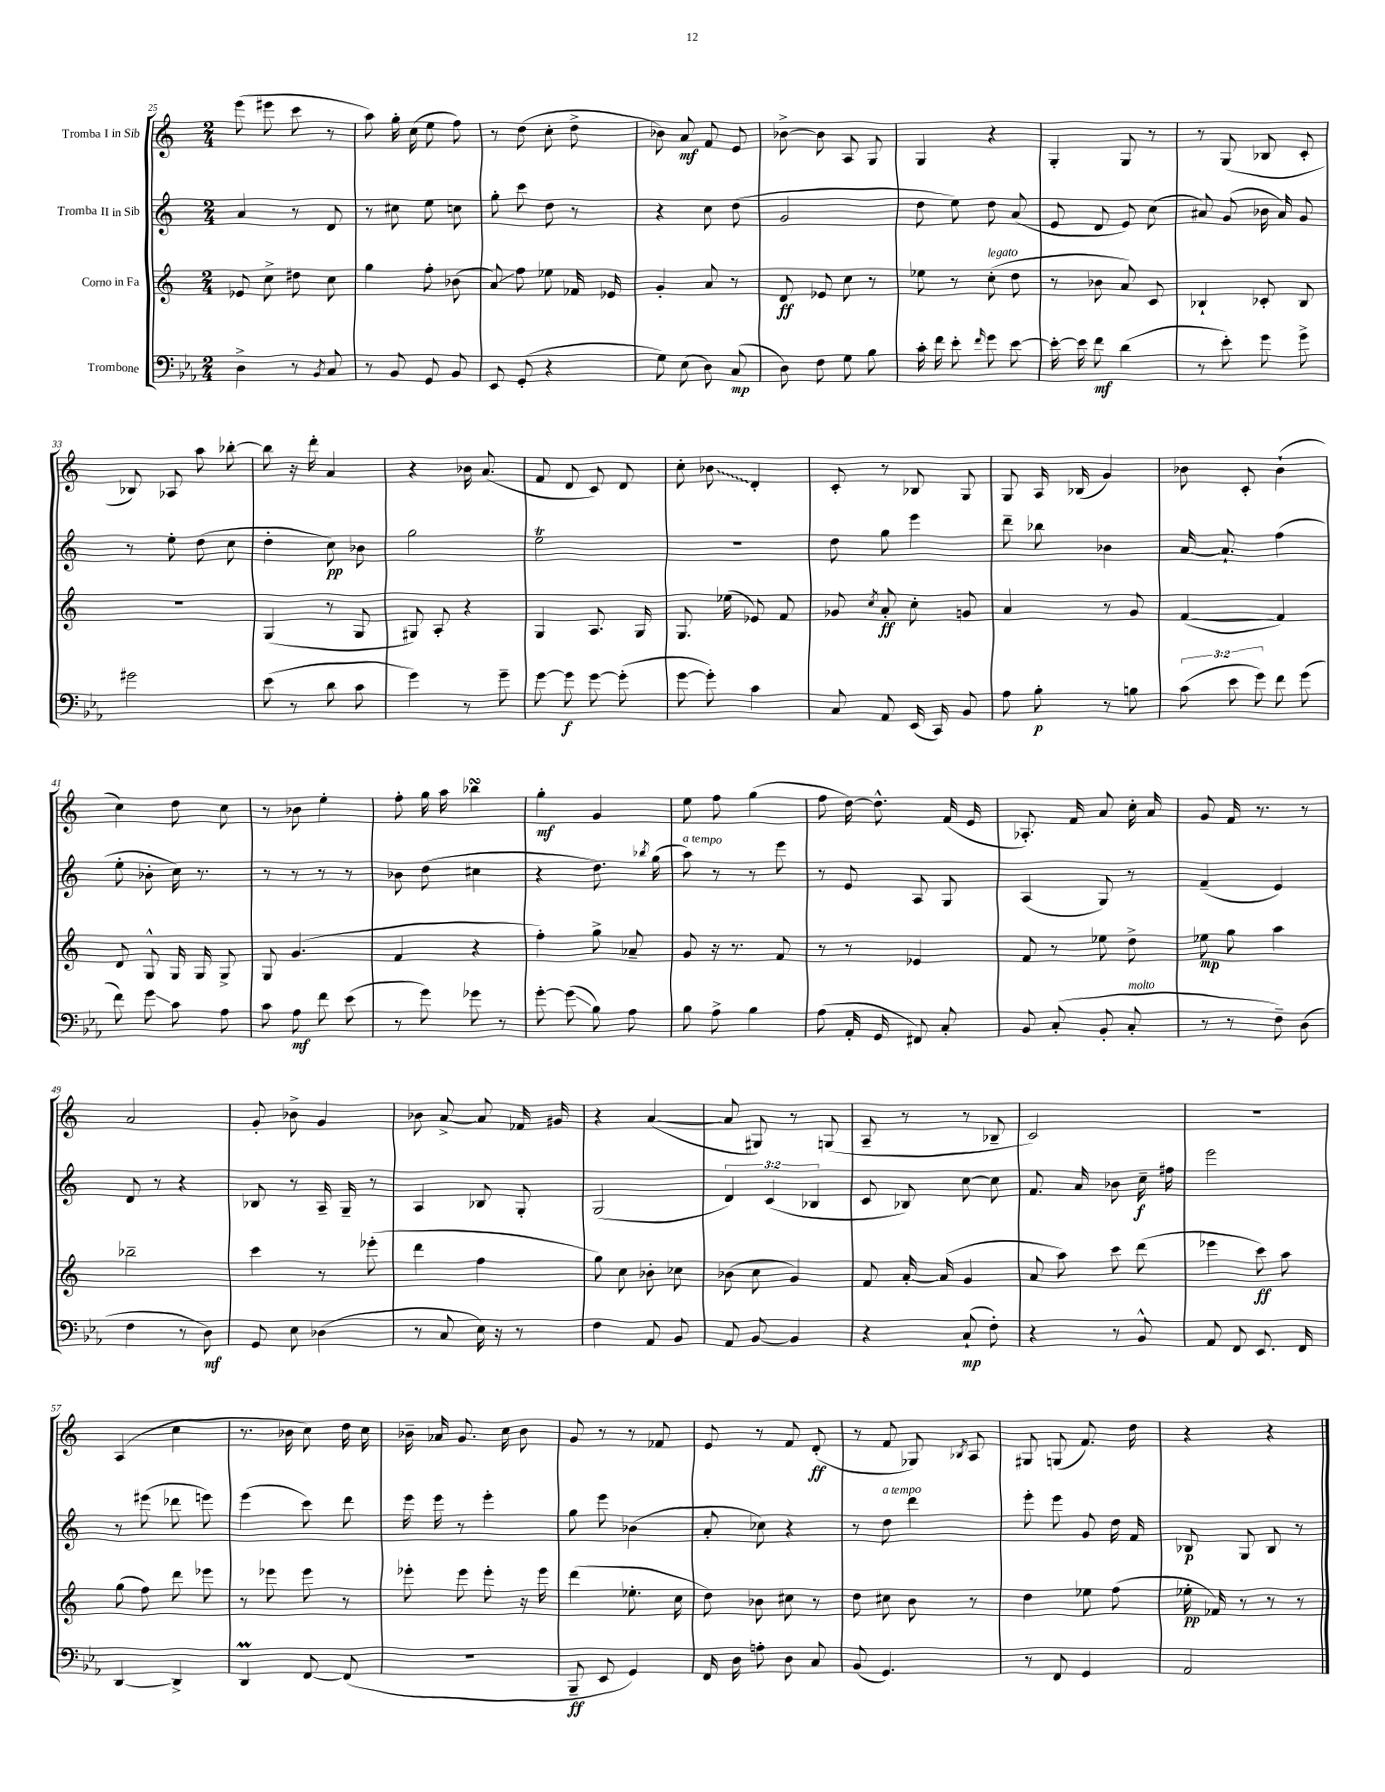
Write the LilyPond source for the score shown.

<<
\new StaffGroup <<
\new Staff = "s0" \with { instrumentName = "Tromba I in Sib" } {
    \clef treble \key c \major \numericTimeSignature \time 2/4
    \autoBeamOff e'''8( eis'''8 c'''8 r8 |
    a''8) g''16-. c''16( e''8 f''8) |
    r8 d''8( c''8-. d''8-> |
    bes'8) a'8\mf f'8 e'8 |
    bes'8~-> bes'8 a8 g8 |
    g4 r4 |
    g4-. g8 r8 |
    r8 g8( bes8 c'8-. |
    bes8) aes8 a''8 bes''8~-. |
    bes''8 r16 d'''16-. a'4 |
    r4 bes'16 a'8.( |
    f'8 d'8 c'8) d'8 |
    c''8-. \once \override Glissando.style = #'zigzag bes'8\glissando d'4-. |
    c'8-. r8 bes8 g8 |
    g8 a16 bes16( g'4) |
    bes'8 c'8-. bes'4-!( |
    c''4) d''8 c''8 |
    r8 bes'8 e''4-. |
    f''8-. g''16 a''16 bes''4\turn |
    g''4-.\mf g'4 |
    e''8 f''8 g''4( |
    f''8 d''16~) d''8.-^ f'16( e'16 |
    aes8.-.) f'16 a'8 c''16-. a'16 |
    g'8 f'16 r8. r8 |
    a'2 |
    g'8-. bes'8-> g'4 |
    bes'8 a'8~-> a'8 fes'16 gis'16 |
    r4 a'4~( |
    a'8 gis8) r8 g8( |
    a8-- r8 r8 bes8-- |
    c'2) |
    r2 |
    a4( c''4 |
    r8. bes'16 c''8) d''16 c''16 |
    bes'16-- aes'16 g'8. c''16 bes'8 |
    g'8 r8 r8 fes'8 |
    e'8 r8 f'8 d'8-.\ff( |
    r8 f'8 ges8) \acciaccatura { bes8 } a8 |
    gis8 g8( f'8.) d''16 |
    r4 r4 \bar "|." |
}
\new Staff = "s1" \with { instrumentName = "Tromba II in Sib" } {
    \clef treble \key c \major \numericTimeSignature \time 2/4 \override Staff.TupletNumber.text = #tuplet-number::calc-fraction-text
    \autoBeamOff a'4 r8 d'8 |
    r8 cis''8 e''8 c''8 |
    g''8-. c'''8 d''8 r8 |
    r4 c''8 d''8( |
    g'2 |
    d''8 e''8) d''8 a'8( |
    e'8 d'8 e'8) c''8( |
    ais'8) g'8( bes'16 ais'16) g'8 |
    r8 e''8-. d''8( c''8 |
    d''4-. c''8\pp) bes'8 |
    g''2 |
    e''2\trill |
    R2 |
    d''8 g''8 e'''4 |
    d'''8-- bes''8 bes'4 |
    a'16~ a'8.-! f''4( |
    e''8-. bes'8-. c''16) r8. |
    r8 r8 r8 r8 |
    bes'8 d''8( cis''4 |
    r4 d''8.) \acciaccatura { bes''8 } g''16( |
    a''8^\markup { \italic "a tempo" }) r8 r8 e'''8 |
    r8 e'8 a8 g8 |
    a4( g8) r8 |
    f'4--( e'4) |
    d'8 r8 r4 |
    bes8 r8 a16-- g16-- r8 |
    a4 bes8 g8-. |
    g2( |
    \tuplet 3/2 { d'4) c'4( bes4 } |
    c'8 bes8) c''8~ c''8 |
    f'8. a'16 bes'8 c''16--\f fis''16 |
    e'''2 |
    r8 eis'''8( des'''8 e'''8) |
    e'''4( c'''8) d'''8 |
    e'''16 e'''16 r8 e'''4-. |
    g''8 e'''8 bes'4( |
    a'8-. ces''8) r4 |
    r8 d''8^\markup { \italic "a tempo" } d'''4 |
    e'''8-. e'''8 g'8 d''16 f'16 |
    bes8\p g8 bes8 r8 \bar "|." |
}
\new Staff = "s2" \with { instrumentName = "Corno in Fa" } {
    \clef treble \key c \major \numericTimeSignature \time 2/4
    \autoBeamOff ees'8 c''8-> dis''8 c''8 |
    g''4 f''8-. bes'8( |
    a'8\glissando) f''8 ees''8 fes'16 ees'16 |
    g'4-. a'8 r8 |
    d'8\ff ees'8 c''8 r8 |
    ees''8 r8 c''8-.^\markup { \italic "legato" }( d''8 |
    r8 bes'8 a'8) c'8 |
    bes4-! ces'8-. bes8 |
    r2 |
    g4( r8 g8 |
    gis8) a8-. r4 |
    g4 a8. g16 |
    g8. ees''16( ees'8) f'8 |
    ges'8 \acciaccatura { c''8 } a'8-.\ff c''8-. g'8 |
    a'4 r8 g'8 |
    f'4~( f'4) |
    d'8 g8-^ g16 g16 g8-> |
    g8 g'4.( |
    f'4 r4 |
    f''4-.) g''8-> aes'8-- |
    g'8 r16 r8. f'8 |
    r8 r8 ees'4 |
    f'8 r8 ees''8 d''8-> |
    ees''8\mp g''8 a''4 |
    bes''2-- |
    c'''4 r8 ees'''8-.( |
    d'''4 f''4 |
    g''8) c''8 bes'8-. ces''8 |
    bes'8( c''8 g'4) |
    f'8 a'16~-. a'16( g'4 |
    a'8 a''8) c'''8 d'''8( |
    ees'''4 c'''8\ff) a''8 |
    g''8( f''8) d'''8 ees'''8 |
    r8 ees'''8 ees'''8 r8 |
    ees'''8-. ees'''8 ees'''8-. r16 ees'''16 |
    d'''4( ees''8.-. c''16 |
    d''8) bes'8 cis''8 r8 |
    d''8 cis''8 b'8 r8 |
    d''4 ees''8 f''8( |
    ees''16-.\pp fes'16) r8 r8 r8 \bar "|." |
}
\new Staff = "s3" \with { instrumentName = "Trombone" } {
    \clef bass \key ees \major \numericTimeSignature \time 2/4 \override Staff.TupletNumber.text = #tuplet-number::calc-fraction-text
    \autoBeamOff d4-> r8 \acciaccatura { bes,8 } c8 |
    r8 bes,8 g,8 bes,8 |
    ees,8 g,8-.( r4 |
    g8) ees8( d8) c8\mp( |
    d8) f8 g8 bes8 |
    c'16-. f'16 ees'8-. \grace { f'16 } g'8 ees'8~ |
    ees'16~-. ees'16 f'8\mf d'4( |
    r8 ees'8-.) g'8 g'8-> |
    gis'2 |
    ees'8( r8 d'8 c'8 |
    g'4) r8 g'8-- |
    g'8~ g'8\f g'8~ g'8-.( |
    g'8~ g'8-.) c'4 |
    c8 aes,8 ees,16( c,16) bes,8 |
    aes8 bes8-.\p r8 b8 |
    \tuplet 3/2 { c'8( ees'8 g'8) } f'8 g'8( |
    f'8) g'8\glissando c'8 aes8 |
    c'8 aes8\mf f'8 ees'8( |
    r8 g'8) ges'8 r8 |
    g'8~-. g'8\glissando( bes8) aes8 |
    bes8 aes8-> bes4 |
    aes8( aes,16-. g,16 fis,8) c8-. |
    bes,8 c8-.( bes,8-. c8-.^\markup { \italic "molto" } |
    r8 r8 f8--) d8( |
    f4 r8 d8\mf) |
    g,8 ees8 des4( |
    r8 c8 ees16) r16 r8 |
    f4 aes,8 bes,8 |
    aes,8 bes,8~ bes,4 |
    r4 c8-!\mp( f8-.) |
    r4 r8 bes,8-^ |
    aes,8 f,8 ees,8. f,16 |
    d,4~ d,4-> |
    d,4\prall f,8~ f,8( |
    R2 |
    bes,,8--\ff ees,8 g,4) |
    f,16 d16 a8-. d8 c8 |
    bes,8( g,4.) |
    r8 f,8 g,4 |
    aes,2 \bar "|." |
}
>>
>>
\layout { \context { \Score currentBarNumber = #25 } }
